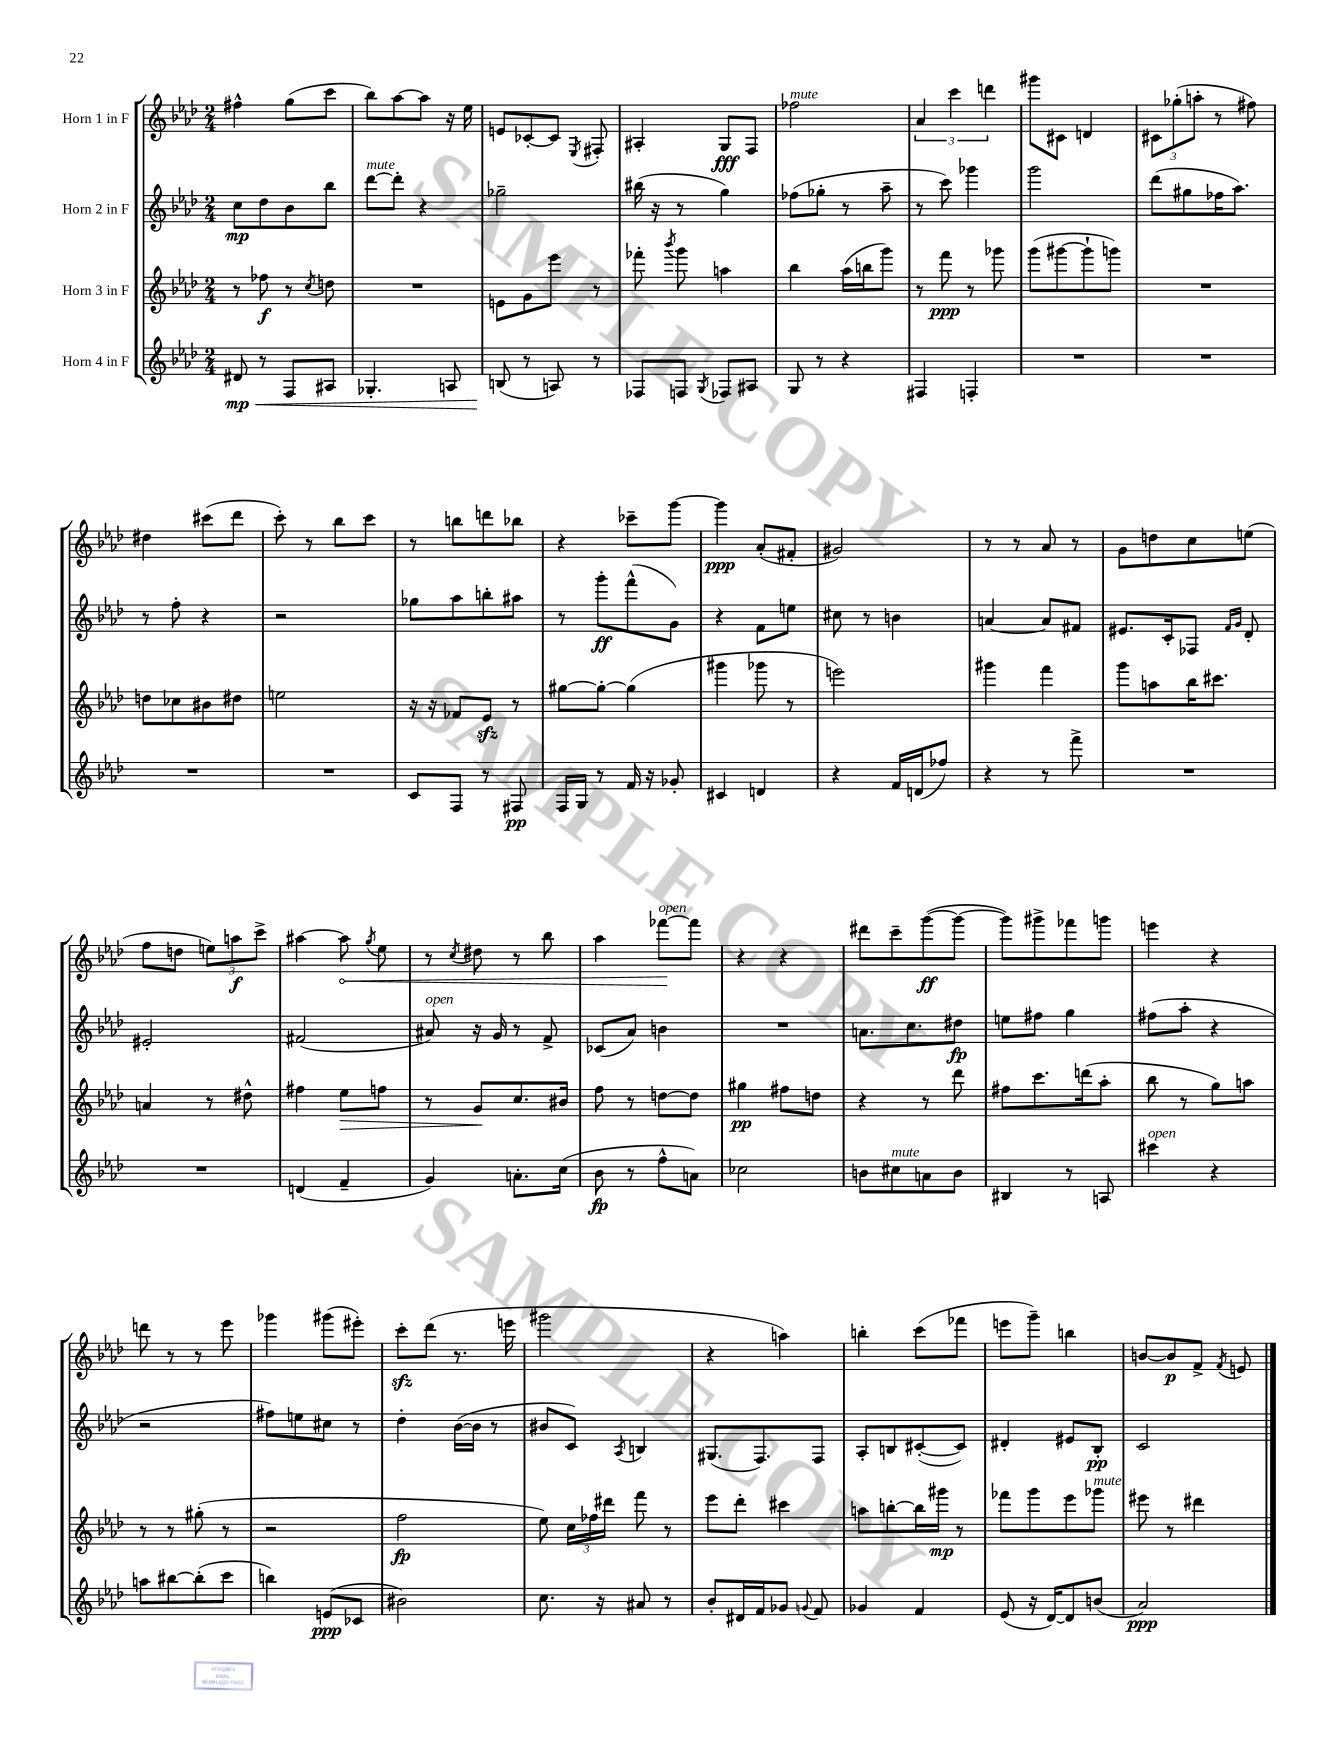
<<
\new StaffGroup <<
\new Staff = "s0" \with { instrumentName = "Horn 1 in F" } {
    \clef treble \key aes \major \numericTimeSignature \time 2/4
    \autoBeamOff fis''4-^ g''8[( c'''8] |
    bes''8[) aes''8~ aes''8] r16 ees''16 |
    e'8[ ces'8~-. ces'8] \acciaccatura { ees8 } fis8-. |
    ais4-. g8[\fff f8] |
    fes''2^\markup { \italic "mute" } |
    \tuplet 3/2 { aes'4 c'''4 d'''4 } |
    gis'''8[ cis'8] d'4 |
    \tuplet 3/2 { cis'8[ ges''8-.( a''8]-. } r8 fis''8) |
    dis''4 cis'''8[( des'''8] |
    c'''8-.) r8 bes''8[ c'''8] |
    r8 b''8[ d'''8 bes''8] |
    r4 ces'''8[-- g'''8]~ |
    g'''4\ppp aes'8[-.( fis'8]-. |
    gis'2) |
    r8 r8 aes'8 r8 |
    g'8[ d''8 c''8 e''8]( |
    f''8[ d''8] \tuplet 3/2 { e''8[) a''8\f c'''8]-> } |
    ais''4~ \once \override Hairpin.circled-tip = ##t ais''8\< \acciaccatura { g''8 } ees''8 |
    r8 \acciaccatura { c''8 } dis''8 r8 bes''8 |
    aes''4 fes'''8[~\!^\markup { \italic "open" } fes'''8] |
    r4 r4 |
    dis'''8[ c'''8-- g'''8~\ff( g'''8]~ |
    g'''8[) gis'''8-> fes'''8 g'''8] |
    e'''4 r4 |
    d'''8 r8 r8 ees'''8 |
    ges'''4 gis'''8[( eis'''8]-.) |
    c'''8[-.\sfz des'''8]( r8. e'''16 |
    gis'''2 |
    r4 a''4) |
    b''4-. c'''8[( fes'''8] |
    e'''8[ g'''8]--) b''4 |
    b'8[~ b'8\p f'8]-> \acciaccatura { f'8 } e'8 \bar "|." |
}
\new Staff = "s1" \with { instrumentName = "Horn 2 in F" } {
    \clef treble \key aes \major \numericTimeSignature \time 2/4
    \autoBeamOff c''8[\mp des''8 bes'8 bes''8] |
    des'''8[~^\markup { \italic "mute" } des'''8]-. r4 |
    ges''2-- |
    bis''16( r16 r8 g''4) |
    fes''8[( ges''8]-. r8 aes''8-- |
    r8 c'''8) ges'''4 |
    g'''2 |
    des'''8[( gis''8 fes''16 aes''8.]) |
    r8 f''8-. r4 |
    r2 |
    ges''8[ aes''8 b''8-. ais''8] |
    r8 g'''8[-.\ff f'''8-^( g'8]) |
    r4 f'8[ e''8] |
    cis''8 r8 b'4 |
    a'4~ a'8[ fis'8] |
    eis'8.[ c'16-. fes8] \grace { f'16[ g'16] } des'8-. |
    eis'2-. |
    fis'2( |
    ais'8^\markup { \italic "open" }) r16 g'16 r8 f'8-> |
    ces'8[( aes'8]) b'4 |
    R2 |
    a'8.[ c''8. dis''8]\fp |
    e''8[ fis''8] g''4 |
    fis''8[( aes''8]-. r4 |
    r2 |
    fis''8[) e''8 cis''8] r8 |
    des''4-. bes'16[~( bes'16] r8 |
    bis'8[ c'8]) \acciaccatura { aes8 } b4 |
    gis8.[( f8.) f8] |
    aes8[-. b8 cis'8~-.( cis'8]) |
    dis'4-. eis'8[ bes8]-.\pp |
    c'2 \bar "|." |
}
\new Staff = "s2" \with { instrumentName = "Horn 3 in F" } {
    \clef treble \key aes \major \numericTimeSignature \time 2/4
    \autoBeamOff r8 fes''8\f r8 \acciaccatura { c''8 } d''8 |
    R2 |
    e'8[ g'8 ees'''8] r8 |
    fes'''8-. \acciaccatura { bes'''8 } g'''8 a''4 |
    bes''4 aes''16[( b''16 g'''8]) |
    r8 f'''8\ppp r8 ges'''8 |
    g'''8[( gis'''8~ gis'''8-! g'''8]) |
    R2 |
    d''8[ ces''8 bis'8 dis''8] |
    e''2 |
    r16 r16 fes'8[ ees'8]\sfz r8 |
    gis''8[~ gis''8]~-. gis''4( |
    gis'''4 ges'''8 r8 |
    e'''2) |
    gis'''4 f'''4 |
    g'''8[ a''8 bes''16 cis'''8.] |
    a'4 r8 dis''8-^ |
    fis''4 ees''8[\> f''8] |
    r8 g'8[\! c''8. bis'16] |
    f''8 r8 d''8[~ d''8] |
    gis''4\pp fis''8[ d''8] |
    r4 r8 des'''8 |
    fis''8[ c'''8. d'''16( aes''8]-. |
    bes''8 r8 g''8[) a''8] |
    r8 r8 gis''8-.( r8 |
    r2 |
    f''2\fp |
    ees''8) \tuplet 3/2 { c''16[ fes''16 dis'''16] } f'''8 r8 |
    ees'''8[ des'''8]-. cis'''4 |
    a''8[ b''8~-. b''16 gis'''16]\mp r8 |
    fes'''8[ g'''8 ees'''8 ges'''8]^\markup { \italic "mute" } |
    eis'''8 r8 dis'''4 \bar "|." |
}
\new Staff = "s3" \with { instrumentName = "Horn 4 in F" } {
    \clef treble \key aes \major \numericTimeSignature \time 2/4
    \autoBeamOff dis'8\mp\< r8 f8[ ais8] |
    ges4.-. a8 |
    b8\!( r8 a8) r8 |
    fes8[ f8] \acciaccatura { g8 } fes8[ ais8] |
    g8 r8 r4 |
    fis4 f4-. |
    R2 |
    R2 |
    R2 |
    R2 |
    c'8[ f8] r8 fis8\pp |
    f16[ g16] r8 f'16 r16 ges'8-. |
    cis'4 d'4 |
    r4 f'16[ d'16( fes''8]) |
    r4 r8 f'''8-> |
    R2 |
    R2 |
    d'4( f'4-- |
    g'4) a'8.[-. c''16]( |
    bes'8\fp r8 f''8[-^ a'8]) |
    ces''2 |
    b'8[ cis''8^\markup { \italic "mute" } a'8 b'8] |
    bis4 r8 a8 |
    cis'''4^\markup { \italic "open" } r4 |
    a''8[ bis''8~ bis''8-.( c'''8] |
    b''4) e'8[\ppp( ces'8] |
    bis'2) |
    c''8. r16 ais'8 r8 |
    bes'8[-. dis'16 f'16 ges'8] \appoggiatura { g'8 } f'8 |
    ges'4 f'4 |
    ees'8( r16 des'16[~) des'8 b'8]( |
    aes'2\ppp) \bar "|." |
}
>>
>>
\layout { \context { \Score \remove "Bar_number_engraver" } }
